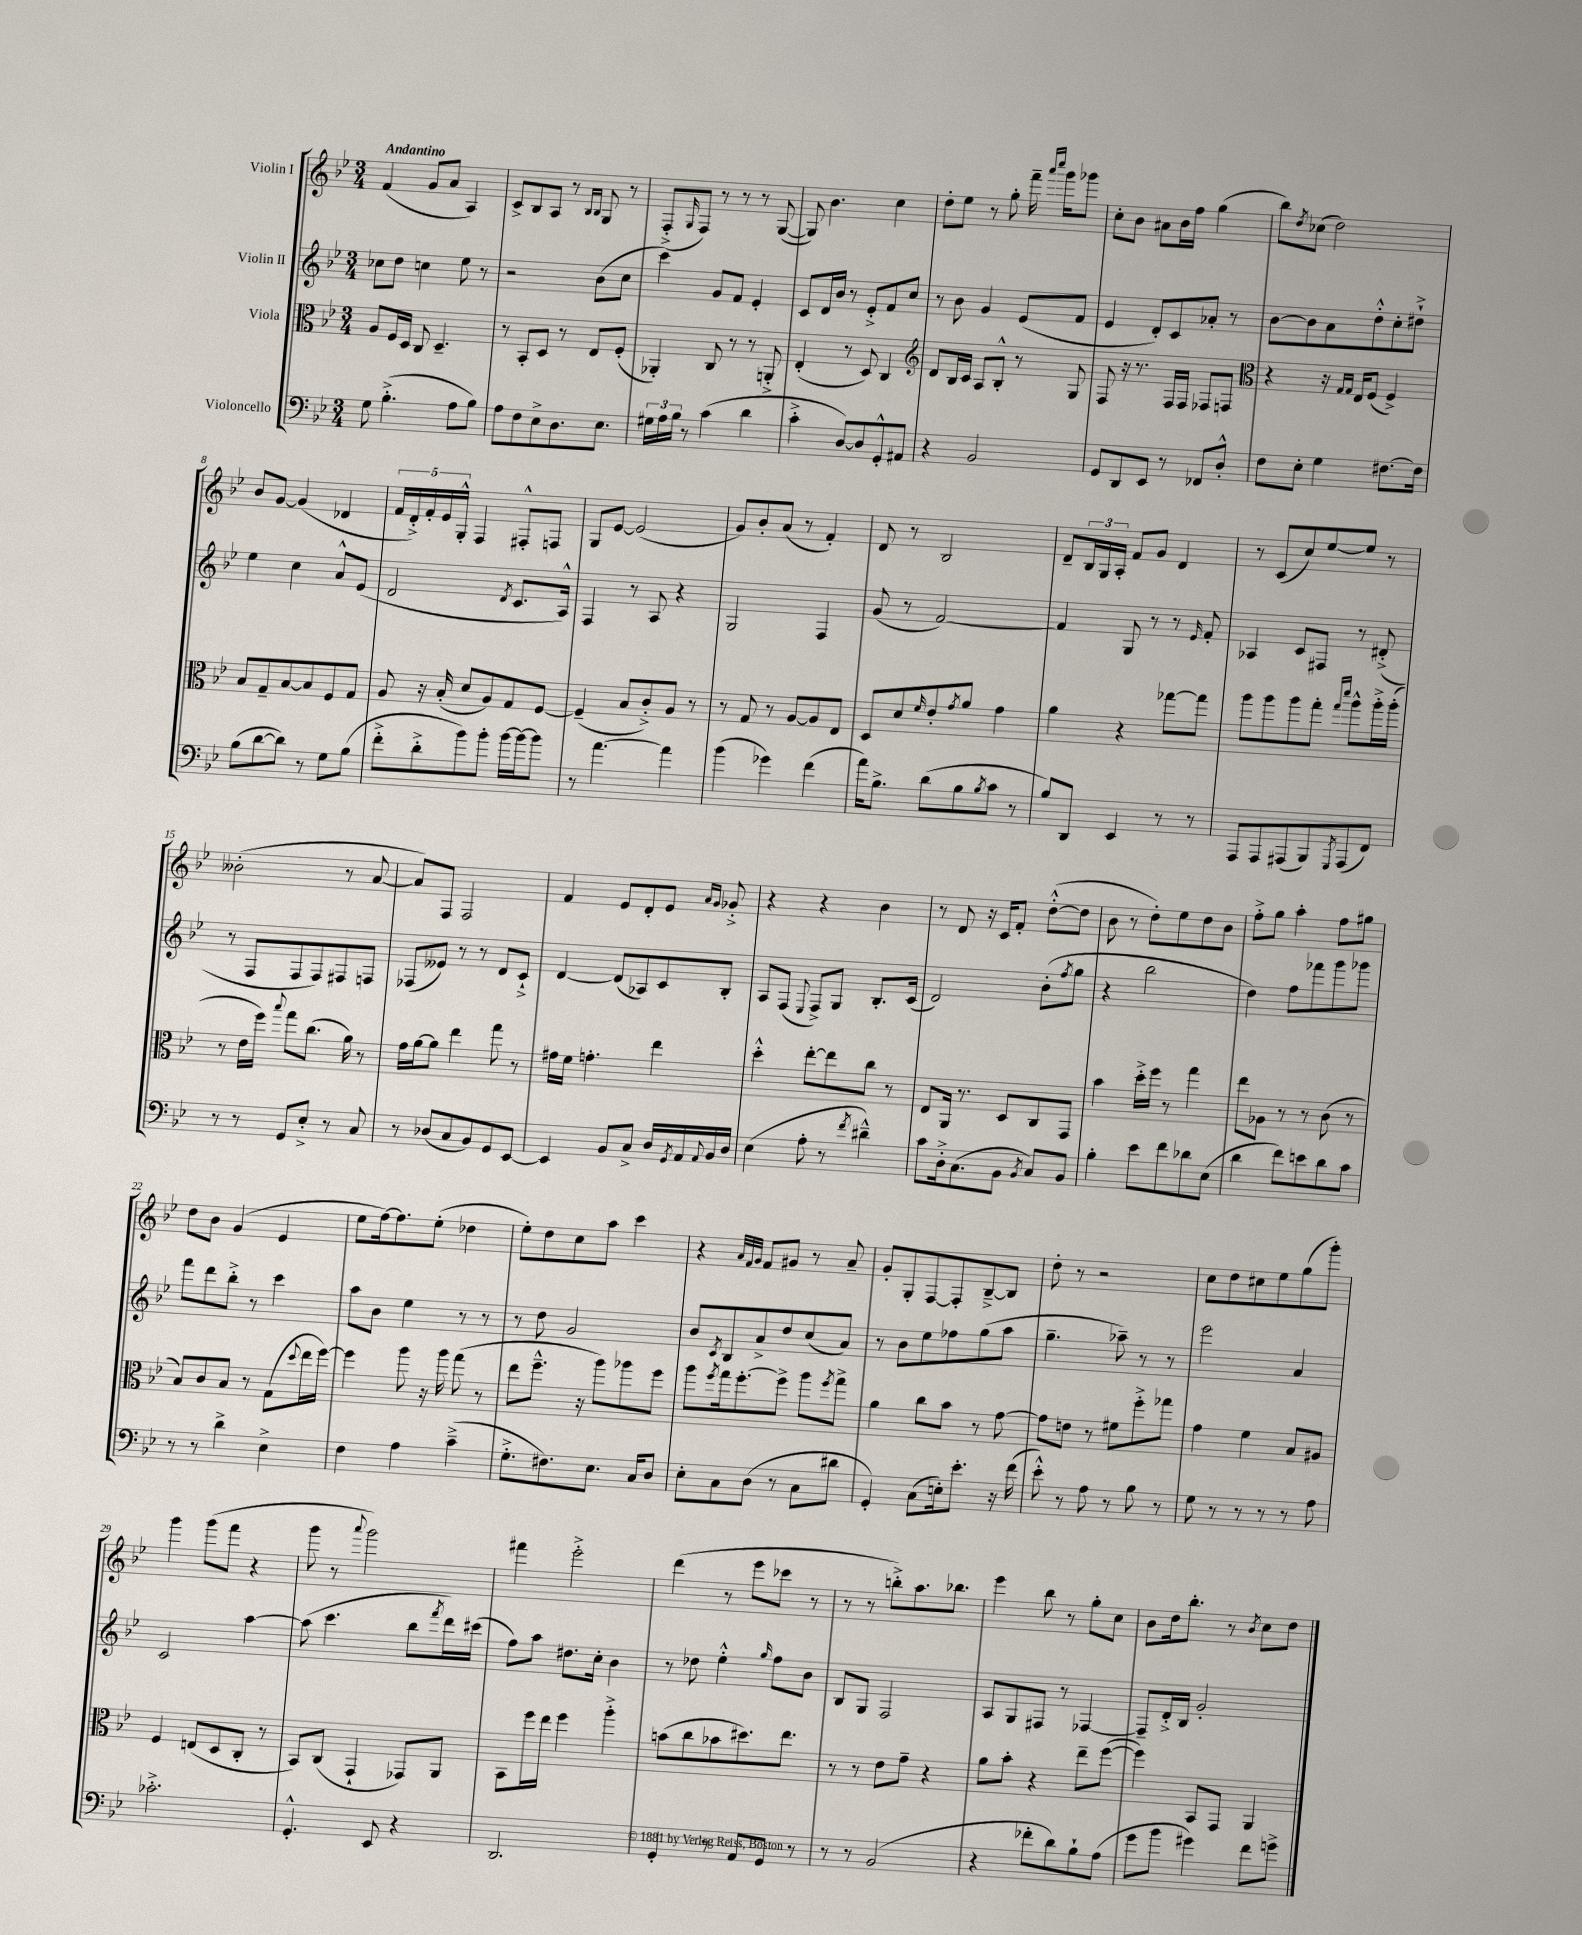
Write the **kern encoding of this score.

**kern	**kern	**kern	**kern
*staff4	*staff3	*staff2	*staff1
*clefF4	*clefC3	*clefG2	*clefG2
*k[b-e-]	*k[b-e-]	*k[b-e-]	*k[b-e-]
*M3/4	*M3/4	*M3/4	*M3/4
8G\	8A/L	8cc-\L	(4f/
(4.B-'^\	16F/L	8dd\J	.
.	16D/JJ	.	.
.	8C/	4cc\	8g/L
.	4.D~/	.	8a/J
8A\L	.	8ee-\	4A/)
8B-\J)	.	8r	.
=	=	=	=
8A\L	8r	2r	8c^/L
8F\	8BB-'/L	.	8B-/
8E-^\	8D/J	.	8A/J
8.D\	8r	.	8r
.	.	.	16qqB-/LL
.	.	.	16qqB-/JJ
.	8E-/L	(8b-\L	8G/
8.E-\J	.	.	.
.	(8F'/J	8cc\J	8r
=	=	=	=
24G#\LL	4AA-'/)	4ccc\)	(8F'^/L
24A\	.	.	.
24B-\JJ	.	.	.
.	.	.	16qqG/
8r	.	.	8F/J)
(4c\	8C/	8g/L	8r
.	8r	8f/J	8r
4d\	8r	4e-'/	8r
.	8AA'^/	.	([8G/
=	=	=	=
4c'^\	(4E-'/	8c/L	8G/])
.	.	16d/L	4.b-\
.	.	16b-/JJ	.
[8D/L)	8r	8r	.
8D/]	8D/)	8e-'^/L	.
8GG'^^/	4C/	8f/	4cc\
8AA#/J	.	8cc/J	.
=	=	=	=
*	*clefG2	*	*
4r	8d/L	8r	8dd'\L
.	16B-/L	8b-\	8ee-\J
.	16c/JJ	.	.
2BB-/	8A/L	4g/	8r
.	8B-'^^/J	.	8gg'\
.	8r	(8e-/L	16fff~\
.	.	.	16qqaaa/LL
.	.	.	16qqcccc/JJ
.	.	.	16ggg\LK
.	8G/	8f/J	8ggg-\J
=	=	=	=
8GG/L	8F/	4e-/	8cc'\L
8DD/	16r	.	8b-\J
.	8.r	.	.
8EE-/J	.	8d'/L)	8a#\L
8r	16F/LL	8c/	16b-\L
.	16F/JJ	.	16ff\JJ
8FF-/L	8F-/L	8a-'/J	(4gg\
8D'^^/J	8F/J	8r	.
=	=	=	=
*	*clefC3	*	*
8F\L	4r	[8b-\L	8bb-\L)
.	.	.	8qdd/
8E-'\J	.	8b-\]	(8cc-\J
4G\	16r	8a\	2dd\)
.	16qqG/LL	.	.
.	16qqG/JJ	.	.
.	16E-/LK	.	.
.	(8F/J	8dd'^^\	.
[8.F#\L	4F^/)	8cc'\	.
.	.	8dd#`^\J	.
16F#\]Jk	.	.	.
=	=	=	=
(8B-\L	8B-/L	4ee-\	8b-/L
[8d\	8G~/	.	[8g/J
8d\]J)	[8B-/	4cc\	(4g/]
8r	8B-/]	.	.
8G\L	8F/	8a^^/L	4d-/
(8B-\J	8G/J	(8e-/J	.
=	=	=	=
8f'^\L	8A/	2d/	20f/LL
.	.	.	20d'^/)
.	.	.	20f'/
8d'^\	16r	.	.
.	.	.	20e-/
.	(16B-'/	.	.
.	.	.	20G'^^/JJ
8b-\)	8d/L	.	4F/
8b-'\J	8A/)	.	.
.	.	8qd/	.
[16b-\LL	8G/	8.c/L	8F#'^^/L
16b-\_J	.	.	.
8b-\]J	[8F/J	.	8F/J
.	.	16A^^/Jk)	.
=	=	=	=
8r	(4F~/]	4F/	8G/L
[4.a\	.	.	[8e-/J
.	8B-/L	8r	(2e-/]
.	8c'^/)	8A/	.
4a\]	8A/J	4r	.
.	8r	.	.
=	=	=	=
(4b-\	8r	2G/	8g/L)
.	8G/	.	8b-'/
4g-\)	8r	.	(8a/J
.	[8A/L	.	8r
(4f\	8A/]	4F/	4f'/)
.	8E-/J	.	.
=	=	=	=
16a\LK)	8D/L	(8g/	8d/
8.B-^\J	.	.	.
.	8d/	8r	8r
.	16qqf/	.	.
(8d\L	8e-'/	[2f/)	2B-/
.	8qg/	.	.
8B-\	8a/J	.	.
8qB-/	.	.	.
8c\J	4g\	.	.
8r	.	.	.
=	=	=	=
8B-/L)	4a\	4f/]	8d~/L
8DD/J	.	.	24B-/L
.	.	.	24G/
.	.	.	24A'/JJ
4EE-/	4r	8G/	8f/L
.	.	8r	8g/J
8r	[8gg-\L	8r	4d/
.	.	16qqe-/	.
8r	8gg-\]J	8f'/	.
=	=	=	=
8AAA/L	8aa\L	4A-/	8r
8AAA/	8aa\	.	(8c/L
(8AAA#/	8aa\	8c/L	8cc/)
8BBB-/)	8gg'\J	8F#/J	[8ee-/
.	16qqgg/LL	.	.
8qGGG/	16qqddd/JJ	.	.
(8AAA#/	8aa^^\L	8r	8ee-/]J
8FF/J)	16aa'^\L	(8d#'^/	8r
.	(16aa'\JJ	.	.
=	=	=	=
8r	8r	8r	(2b--'\
8r	16e-\LL	8F/L	.
.	16ff\JJ)	.	.
.	8qqbb-/	.	.
8GG/L	8gg\L	8F/	.
8E-'^/J	(8.cc\J	8F/)	.
8r	.	8F#/	8r
.	16a\)	.	.
8C/	8r	8F/J	[8a/
=	=	=	=
8r	16g\LL	(8F-/L	8a/]L)
.	[16a\J	.	.
(8D-/L	8a\]J	8e--/J)	8F/J
8C/	4ee-\	8r	2F/
8BB-/)	.	8r	.
8GG/	8gg\	8d/L	.
[8EE-/J	8r	8c`^/J	.
=	=	=	=
4EE-/]	16g#\LL	[4d/	4f/
.	16f\JJ	.	.
.	4.g'\	.	.
8BB-/L	.	(8d/]L	8e-/L
8C^/J	.	8A-/)	8d'/
16D/LL	4ee-\	8c/	8e-/J
8qGG/	.	.	.
16AA/	.	.	.
.	.	.	16qqa/LL
8qqAA/	.	.	16qqg/JJ
16BB-/	.	8B-'/J	8g-'^/
16D/JJ	.	.	.
=	=	=	=
(4E-\	4dd'^^\	8A/L	4r
.	.	(8F/J	.
.	.	8qqE-/	.
8A'\	[8ee-'\L	8F^/L)	4r
8r	8ee-\]	8G/J	.
8qf/	.	.	.
4d#~^^\)	8cc\J	8.B-'/L	4b-\
.	8r	.	.
.	.	(16c/Jk	.
=	=	=	=
8c\L	8E-/L	2d/)	8r
16D'^\k	16AA/Jk	.	8d/
(8.C\	8.r	.	.
.	.	.	16r
.	.	.	16c/LK
8BB-\J	8D/L	.	8f'/J
8qBB-/	.	.	.
8C/L)	8C/	(8b-'\L	([8dd'^^\L
.	.	8qff/	.
8BB-/J	8GG/J	8gg\J	8dd\]J
=	=	=	=
4B-'\	4b-\	4r	8b-\
.	.	.	8r
8e-\L	16dd'^\LL	2bb-\	8dd'\L)
.	16ff\JJ	.	.
8f\	8r	.	8ee-\
8d-\	4gg\	.	8dd\
(8E-\J	.	.	8b-\J
=	=	=	=
4d\	8ee-\L	4dd\)	8ff'^\L
.	8A-\J	.	8gg\J
8f\L)	8r	8ff\L	4aa'\
8e\	8r	8fff-\	.
8d\	(8c\	8ggg\	8ff\L
8c\J	8r	8ggg-\J	8gg#\J
=	=	=	=
8r	8B-/L)	8fff\L	8dd\L
8r	8c/	8ddd\	8b-\J
4d^\	8B-/J	8bb-'^\J	(4g/
.	8r	8r	.
4E-^\	(8G\L	4ccc\	4e-/
.	8qqdd/	.	.
.	16ee-\L	.	.
.	[16ff\JJ)	.	.
=	=	=	=
4F\	4ff\]	8aa\L	8ee-\L
.	.	8b-\J	[16ff\k)
.	.	.	8.ff\]
4A\	8aa\	4ee-\	.
.	16r	.	(8ee-'\J
.	16aa\	.	.
(4c~^\	(8gg\	8r	4dd-\
.	8r	8r	.
=	=	=	=
8.G'^\L	8ee-\L	8r	8ee-'\L)
.	8.ff~^^\J	8dd\	8dd\
8.F#\)	.	.	.
.	.	2g/	8cc\
.	16r	.	.
8.E-\J	8aa\L)	.	8aa\J
.	8aa-\	.	4ccc\
16C/LK	.	.	.
8D/J	8ff\J	.	.
=	=	=	=
8E-'\L	8aa\L	8b-/L	4r
.	8qff/	8qc/	.
8C\	16gg\k	8B-/	.
.	[8.ff'\	.	.
.	.	.	32qqa/LLL
.	.	.	32qqf/
.	.	.	32qqg/JJJ
(8D\J	.	8a^/	8f/L
8r	8ff^\]J	8dd/	8g#/J
8C\L	8aa\L	(8cc/	8r
.	8qff/	.	.
8d#\J	8gg^\J	8a/J)	8a~/
=	=	=	=
4GG'/)	4a\	8r	8g'/L
.	.	8b-\L	8G'/
(8C\L	8cc\L	8ee-\	[8F/
16E'\k)	8b-\J	8ff-\	8F'/]
8.e-'\J	.	.	.
.	8r	(8gg\	[8B-~^/
16r	[8g\	8aa\J	8B-/]J
(16f\	.	.	.
=	=	=	=
8e-'^^\)	8g\]L	4.gg~\	8dd'\
8r	8e\J	.	8r
8A\	8r	.	2r
8r	8f#\L	8aa-~\)	.
8B-\	8ff'^\	8r	.
8r	8gg-\J	8r	.
=	=	=	=
8G\	4g\	2eee-\	8cc\L
8r	.	.	8dd\
8r	4f\	.	8cc#\
8r	.	.	8ee-\
8r	8B-/L	4a/	(8gg\
8A\	8A#/J	.	8ggg'\J)
=	=	=	=
2.c-'^\	4F/	2c/	4ggg\
.	(8E/L	.	(8ggg\L
.	8D/	.	8fff\J
.	8C'/J	[4aa\	4r
.	8r	.	.
=	=	=	=
4.GG'^^/	8BB-/L)	(8aa\]	8ggg\
.	(8C/J	4.ccc\	8r
.	.	.	8qqaaa/
.	4GG`/	.	2ggg\)
8EE-/	.	.	.
4r	8GG-/L)	8bb-\L	.
.	.	8qfff/	.
.	8AA/J	16ddd\L)	.
.	.	(16ccc#\JJ	.
=	=	=	=
2.DD/	8BB-\L	8ff\L)	4fff#\
.	16ff\L	8aa\J	.
.	16ee-\JJ	.	.
.	4ff\	8.dd#\L	2eee-'^\
.	.	16cc'\Jk	.
.	4aa'^\	4b-\	.
=	=	=	=
4GG'/	(8b\L	8r	(4ddd\
.	8cc\	8dd-\	.
8r	8b-\	4ee-'^^\	8r
8AA/L	8.dd#\)	.	8eee-\L
.	.	16qqgg/	.
8GG/J	.	8ff\L	8ccc-\J
.	8.ee-\J	.	.
8r	.	8b-\J	8r
=	=	=	=
8r	8r	8B-/L	8r
8r	8r	8G/J	8r
(2BB-/	8e-\L	2F/	8bb'^\L)
.	8g~\J	.	8.aa\
.	4r	.	.
.	.	.	8.bb-\J
=	=	=	=
4r	8a\L	8A/L	4eee-\
.	8b-'\J	8G/	.
8f-'\L	4r	8F#/J	8bb-\
8d\)	.	8r	8r
8B-`\	8ee-~\L	[4F-/	8gg'\L
(8A\J	([8ff\J	.	8cc\J
=	=	=	=
8g\L	4ff\])	8F-~/]L	8b-\L
8b-\J	.	16d'^/L	16dd\k
.	.	16B-/JJ	8.bb-'\J
4g#\)	8BB-/L	2g'/	.
.	8GG/J	.	8r
.	.	.	8qb-/
8f\L	4AA/	.	8cc\L
8g^\J	.	.	8dd\J
==	==	==	==
*-	*-	*-	*-
